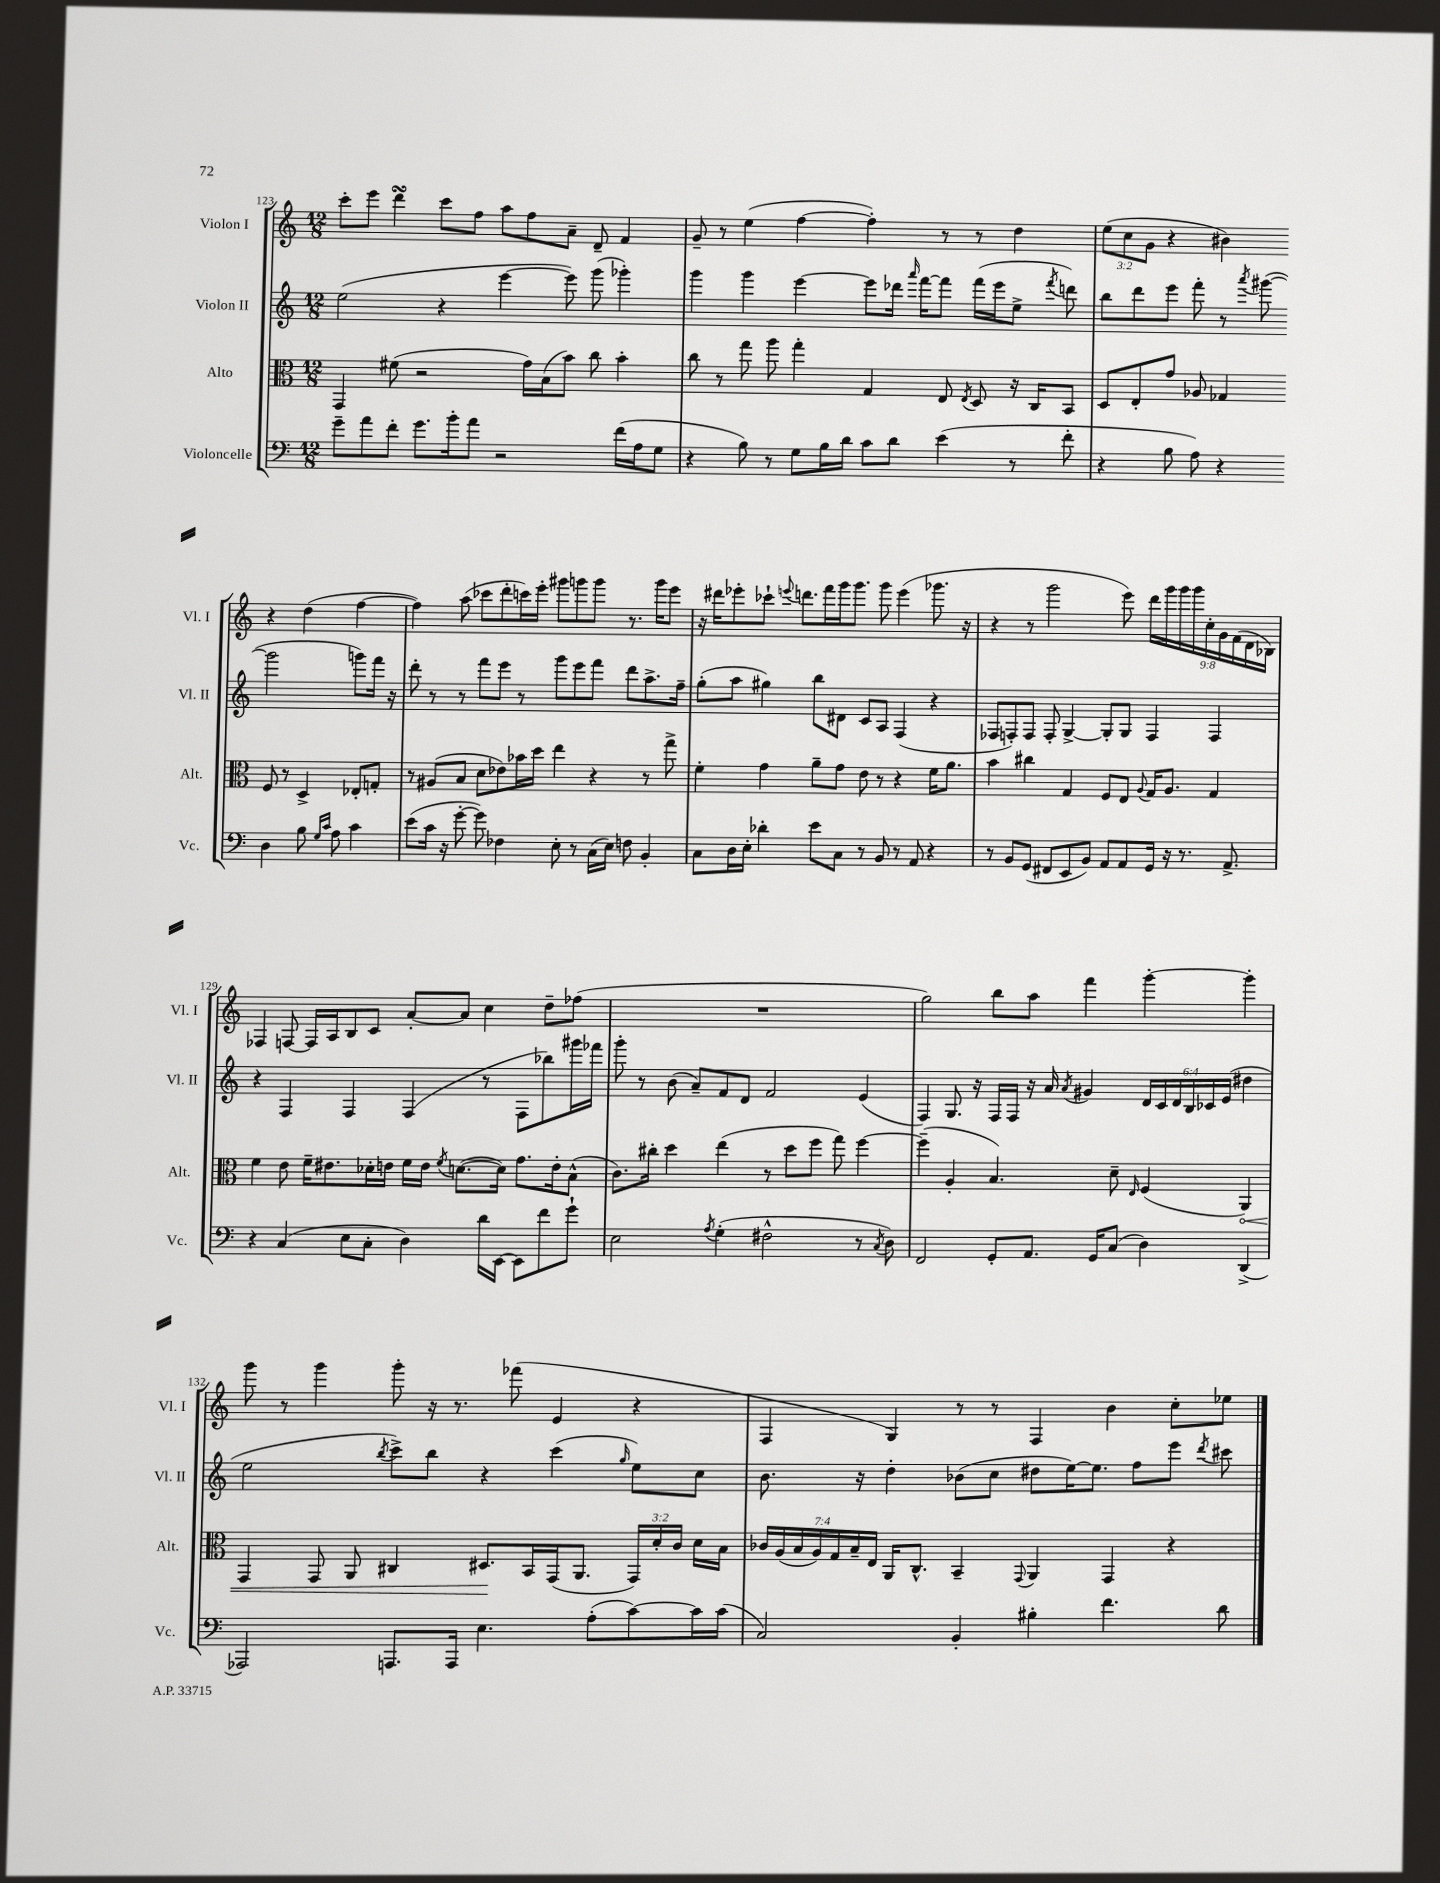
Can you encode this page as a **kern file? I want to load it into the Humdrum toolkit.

**kern	**kern	**kern	**kern
*staff4	*staff3	*staff2	*staff1
*clefF4	*clefC3	*clefG2	*clefG2
*k[]	*k[]	*k[]	*k[]
*M12/8	*M12/8	*M12/8	*M12/8
8g~	4GG	(2ee	8ccc'
8a	.	.	8eee
8f'	(8f#	.	4ddd
8.g	2r	.	.
.	.	4r	8ccc
16b'	.	.	.
8a	.	.	8ff
2r	.	[4eee	8aa
.	16g)	.	8ff
.	(16B	.	.
.	8b)	8eee])	8a~
.	8cc	(8ggg	8d~
(16f	4b'	4ggg-')	4f
16A	.	.	.
8G	.	.	.
=	=	=	=
4r	8cc	4ggg	8g~
.	8r	.	8r
8B)	8gg	4ggg	(4ee
8r	8aa	.	.
8G	4gg'	[4eee	[4ff
16B	.	.	.
16d	.	.	.
8c	4G	8eee]	4ff'])
8d	.	16ddd-	.
.	.	16qqaaa	.
.	.	[16fff	.
(4e	8E	8fff]	8r
.	8qE	.	.
.	8D	(16fff	8r
.	.	16eee	.
8r	16r	8ee^	4dd
.	16C	.	.
.	.	8qfff	.
8f'	8BB	8ddd)	.
=	=	=	=
4r	8D	8bb	(12ee
.	.	.	12cc
.	8E'	8ddd	.
.	.	.	12g
8B	8g	8eee	4r
8A)	8A-	8fff'	.
4r	4G-	8r	4b#)
.	.	8qaaa	.
.	.	([8ggg#	.
4D	8F	2ggg#]	4r
.	8r	.	.
8B	4D^	.	(4dd
16qqG	.	.	.
16qqc	.	.	.
8A	.	.	.
4c	8E-'	8ggg)	[4ff
.	8G'	16fff	.
.	.	16r	.
=	=	=	=
(8e	8r	8ddd'	4ff])
16c	(8A#	8r	.
16r	.	.	.
[8g'	8B	8r	(8aa
8g])	8d	8fff	8ccc-
4F-	8e-)	8eee	8ddd'
.	16b-	8r	16ccc)
.	16dd	.	16eee'
8E'	4ee	8ggg	8ggg#
8r	.	8eee	8ggg
(16C	4r	8fff	8ggg
16E)	.	.	.
8F	.	8ddd	8.r
4BB'	8r	8.aa^	.
.	.	.	16ggg
.	8gg^	.	8eee
.	.	16ff~	.
=	=	=	=
8C	4f'	(8gg'	16r
.	.	.	16ddd#
16D	.	8aa	8eee-'
16E'	.	.	.
4d-'	4g	4gg#)	8ccc-`
.	.	.	8qqeee
.	.	.	8.ddd
8e	8a~	8bb	.
.	.	.	16fff
8C	8g	8d#	16ggg
.	.	.	8.ggg
8r	8e	8c	.
8BB	8r	8A	8ggg
8r	4r	(4F	(4eee
8AA	.	.	.
4r	16f	4r	8.ggg-
.	8.a	.	.
.	.	.	16r
=	=	=	=
8r	4b	8F-	4r
8BB	.	8F')	.
(8GG	4cc#	8F	8r
8FF#	.	8F'	2ggg
8EE	4G	[4G^	.
8BB)	.	.	.
8AA	8F	8G']	.
8AA	8E	8G	8eee)
.	8qqA	.	.
16GG	16G	4F	18ddd
.	.	.	18ggg
16r	8.A	.	.
.	.	.	18ggg
8.r	.	.	.
.	.	.	18ggg
.	.	.	18cc'
.	4G	4F	.
.	.	.	18g
8.AA^	.	.	.
.	.	.	(18f
.	.	.	18d
.	.	.	18B-)
=	=	=	=
4r	4f	4r	4F-
(4C	8e	4F	[8F
.	16f~	.	16F]
.	8.e#	.	16A
8E	.	4F	8B
8C'	16d-'	.	8c
.	16e	.	.
4D)	16f	(4F	[8a'
.	16e	.	.
.	8qf	.	.
.	([8.d	.	8a]
16d	.	8r	4cc
[16EE	16d])	.	.
8EE]	8.g	8F	.
8f	.	8bb-)	8dd~
.	16e'	.	.
8g`	(8B^^	16ggg#	(8ff-
.	.	16fff-	.
=	=	=	=
2E	8.c)	8ggg'	1.r
.	.	8r	.
.	16cc#'	.	.
.	4dd	(8b	.
.	.	8a~)	.
8qA	.	.	.
(4G'	(4ee	8f	.
.	.	8d	.
2F#^^	8r	2f	.
.	8dd	.	.
.	8ff	.	.
.	8gg)	.	.
8r	[4ff	(4e	.
8qC	.	.	.
8D)	.	.	.
=	=	=	=
2FF	(4ff~]	4F)	2gg)
.	4A'	8.G	.
.	.	16r	.
8GG'	4.B)	16F	8bb
.	.	16F	.
8.AA	.	16r	8aa
.	.	16a	.
.	.	8qa	.
.	.	4g#	4fff
16GG	.	.	.
(8C	8d~	.	.
.	16qqE	.	.
4D)	(4F	24d	[4ggg'
.	.	24c	.
.	.	24d	.
.	.	24B	.
.	.	24c-	.
.	.	(24e	.
(4DD^	4AA)	4dd#	4ggg']
=	=	=	=
2AAA-)	4GG	2ee	8ggg
.	.	.	8r
.	8GG	.	4ggg
.	8AA	.	.
.	.	8qbb	.
8.AAA	4C#	8ccc^)	8ggg'
.	.	8bb	16r
16AAA	.	.	8.r
4.E	8.D#	4r	.
.	.	.	(8fff-
.	16BB	.	.
.	(16GG	(4ccc	4e
.	8.AA	.	.
(8A'	.	.	.
.	.	16qqgg	.
[8c)	24GG)	8ee)	4r
.	24d'	.	.
.	24c	.	.
16c]	16d	8cc	.
(16c	16B	.	.
=	=	=	=
2C)	28c-	8.b	4F
.	(28A	.	.
.	28B	.	.
.	28A)	.	.
.	28G	.	.
.	28B~	.	.
.	.	16r	.
.	28E	.	.
.	16AA	4dd'	4G)
.	8.C^^	.	.
4BB'	4BB~	(8b-	8r
.	.	8cc	8r
.	8qqGG	.	.
4B#'	4AA	8dd#	4F
.	.	[16ee)	.
.	.	8.ee]	.
4.f	4GG	.	4b
.	.	8ff	.
.	4r	8eee	8cc'
.	.	8qddd	.
8d	.	8ccc#	8ee-
==	==	==	==
*-	*-	*-	*-
